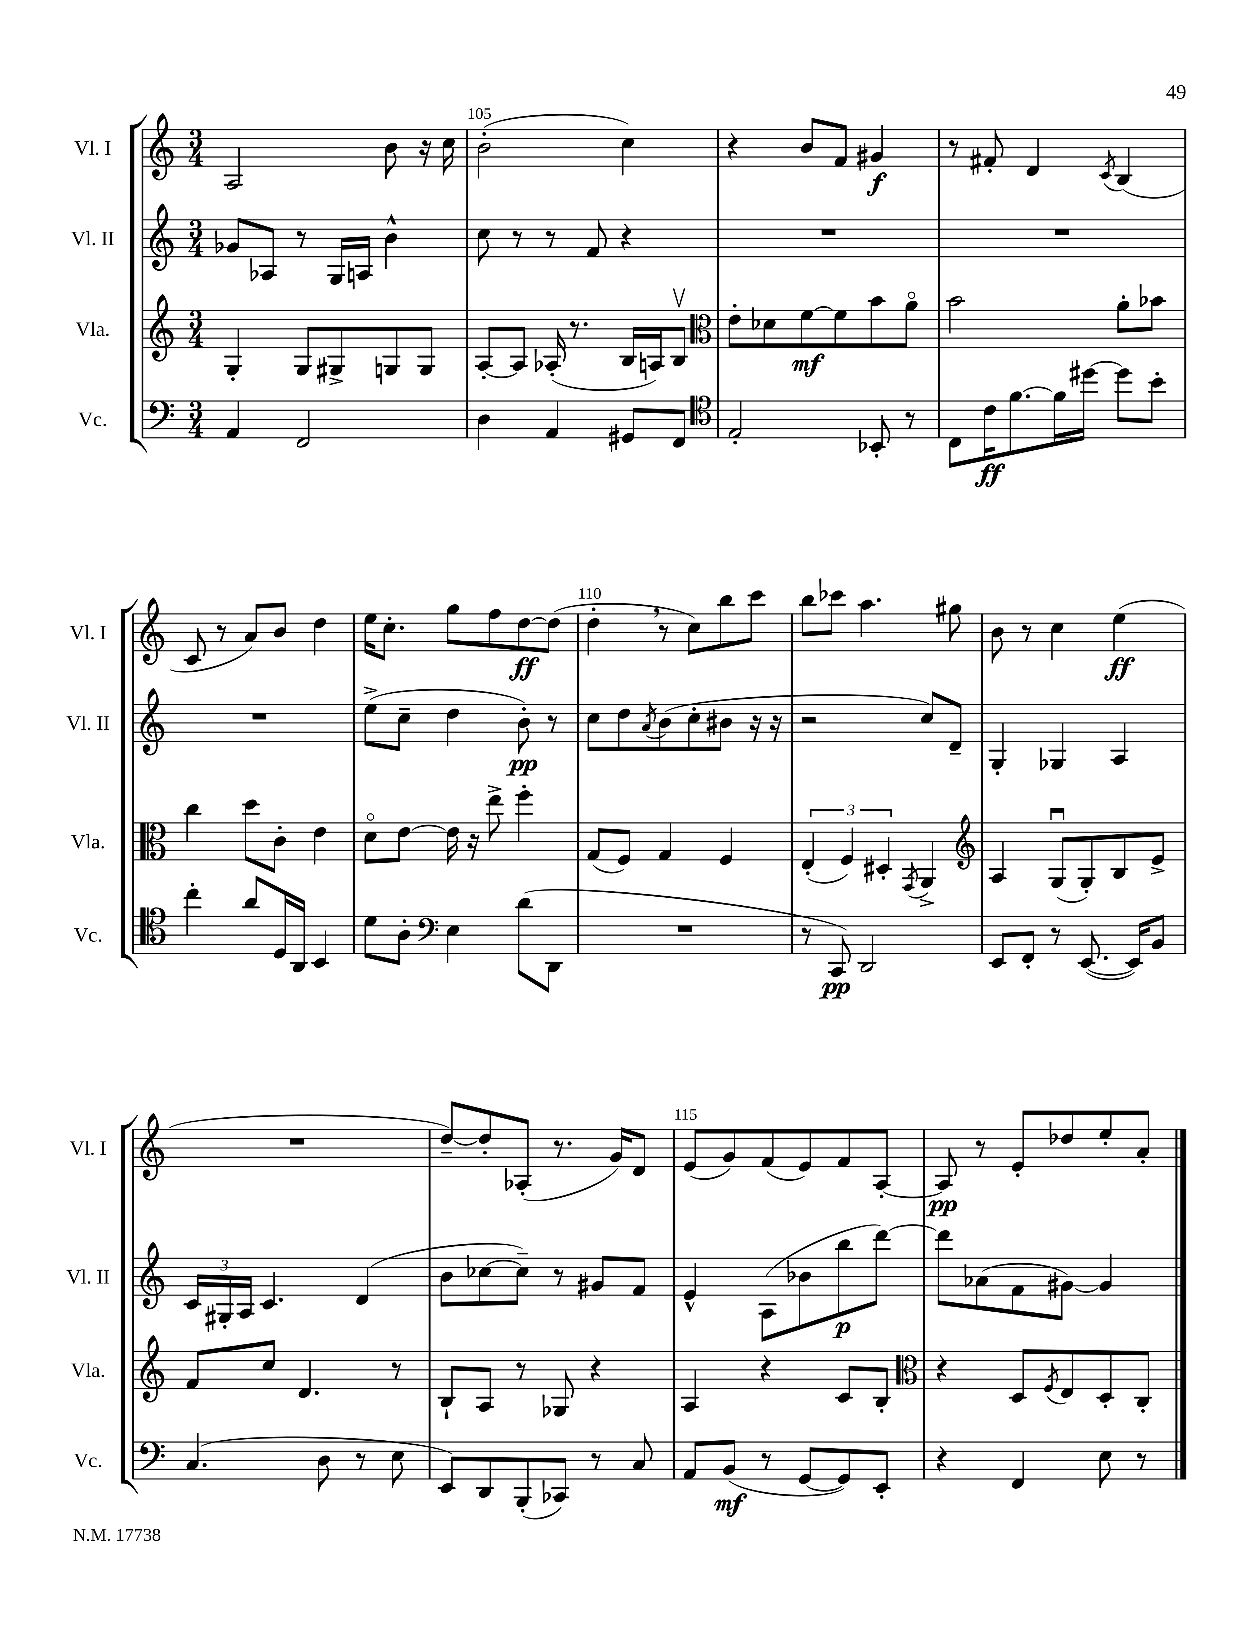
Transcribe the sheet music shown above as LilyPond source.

<<
\new StaffGroup <<
\new Staff = "s0" \with { instrumentName = "Vl. I" shortInstrumentName = "Vl. I" } {
    \clef treble \key c \major \numericTimeSignature \time 3/4
    a2 b'8 r16 c''16 |
    b'2-.( c''4) |
    r4 b'8 f'8 gis'4\f |
    r8 fis'8-. d'4 \acciaccatura { c'8 } b4( |
    c'8 r8 a'8) b'8 d''4 |
    e''16 c''8.-. g''8 f''8 d''8~\ff d''8( |
    d''4-. \breathe r8 c''8) b''8 c'''8 |
    b''8 ces'''8 a''4. gis''8 |
    b'8 r8 c''4 e''4\ff( |
    R2. |
    d''8~--) d''8-. aes8-.( r8. g'16) d'8 |
    e'8( g'8) f'8( e'8) f'8 a8~-. |
    a8\pp r8 e'8-. des''8 e''8-. a'8-. \bar "|." |
}
\new Staff = "s1" \with { instrumentName = "Vl. II" shortInstrumentName = "Vl. II" } {
    \clef treble \key c \major \numericTimeSignature \time 3/4
    ges'8 aes8 r8 g16 a16 b'4-^ |
    c''8 r8 r8 f'8 r4 |
    R2. |
    R2. |
    R2. |
    e''8->( c''8-- d''4 b'8-.\pp) r8 |
    c''8 d''8 \acciaccatura { a'8 } b'8( c''8-. bis'8 r16 r16 |
    r2 c''8) d'8-- |
    g4-. ges4 a4 |
    \tuplet 3/2 { c'16 gis16-. a16 } c'4. d'4( |
    b'8 ces''8~ ces''8--) r8 gis'8 f'8 |
    e'4-^ a8( bes'8 b''8\p d'''8~) |
    d'''8 aes'8( f'8 gis'8~) gis'4 \bar "|." |
}
\new Staff = "s2" \with { instrumentName = "Vla." shortInstrumentName = "Vla." } {
    \clef treble \key c \major \numericTimeSignature \time 3/4
    g4-. g8 gis8-> g8 g8 |
    a8~-. a8 aes16-.( r8. b16 a16) b8\upbow |
    \clef alto e'8-. des'8 f'8~\mf f'8 b'8 a'8\flageolet |
    b'2 a'8-. bes'8 |
    c''4 d''8 c'8-. e'4 |
    d'8\flageolet e'8~ e'16 r16 e''8-> f''4-. |
    g8( f8) g4 f4 |
    \tuplet 3/2 { e4-.( f4) dis4-. } \acciaccatura { g,8 } a,4-> |
    \clef treble a4 g8\downbow( g8-.) b8 e'8-> |
    f'8 c''8 d'4. r8 |
    b8-! a8 r8 ges8 r4 |
    a4 r4 c'8 b8-. |
    \clef alto r4 d8 \acciaccatura { f8 } e8 d8-. c8-. \bar "|." |
}
\new Staff = "s3" \with { instrumentName = "Vc." shortInstrumentName = "Vc." } {
    \clef bass \key c \major \numericTimeSignature \time 3/4
    a,4 f,2 |
    d4 a,4 gis,8 f,8 |
    \clef tenor e2-. bes,8-. r8 |
    c8 c'16\ff f'8.~ f'16 dis''16~ dis''8 b'8-. |
    c''4-. a'8 d16 a,16 b,4 |
    d'8 a8-. \clef bass e4 d'8( d,8 |
    R2. |
    r8 c,8\pp) d,2 |
    e,8 f,8-. r8 e,8.~( e,16) b,8 |
    c4.( d8 r8 e8 |
    e,8) d,8 b,,8-.( ces,8) r8 c8 |
    a,8 b,8\mf( r8 g,8~ g,8) e,8-. |
    r4 f,4 e8 r8 \bar "|." |
}
>>
>>
\layout { \context { \Score currentBarNumber = #104 \override BarNumber.break-visibility = ##(#f #t #t) barNumberVisibility = #(every-nth-bar-number-visible 5) } }
